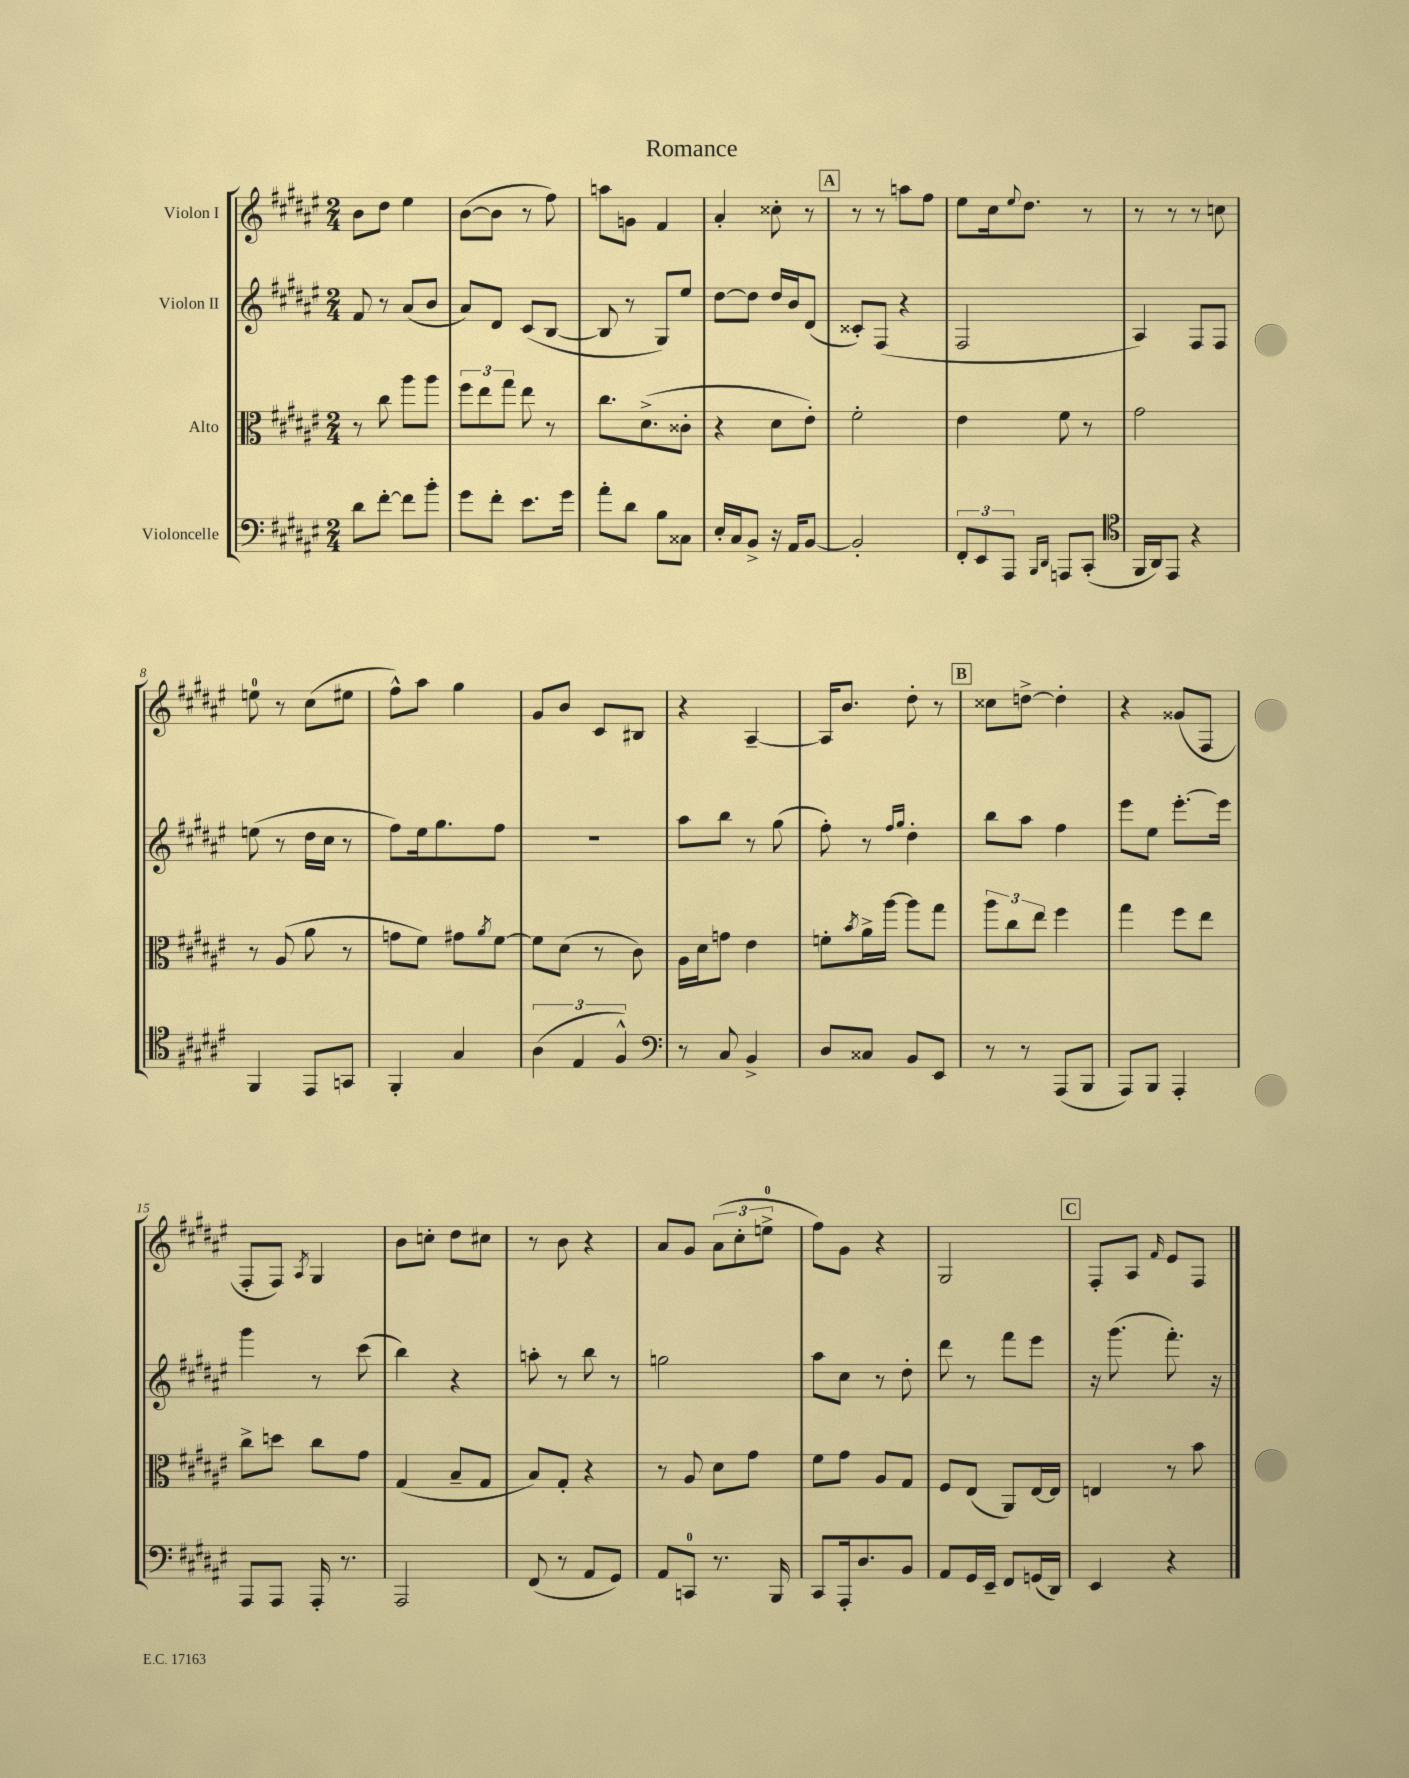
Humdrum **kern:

**kern	**kern	**kern	**kern
*staff4	*staff3	*staff2	*staff1
*clefF4	*clefC3	*clefG2	*clefG2
*k[f#c#g#d#a#e#]	*k[f#c#g#d#a#e#]	*k[f#c#g#d#a#e#]	*k[f#c#g#d#a#e#]
*M2/4	*M2/4	*M2/4	*M2/4
8d#	8r	8f#	8b
[8f#'	8cc#	8r	8dd#
8f#]	8aa#	(8a#	4ee#
8b'	8aa#	8b	.
=	=	=	=
8g#	12ff#	8a#)	([8b
.	12ee#	.	.
8f#'	.	8d#	8b]
.	12gg#	.	.
8.e#	8ee#	(8c#	8r
.	8r	[8B	8ff#)
16g#	.	.	.
=	=	=	=
8a#'	8.cc#	8B]	8aa
8d#	.	8r	8g
.	(8.d#^	.	.
8B	.	8G#)	4f#
8C##	8c##'	8ee#	.
=	=	=	=
16E#'	4r	[8dd#	4a#'
16C#	.	.	.
8BB^	.	8dd#]	.
16r	8d#	16dd#	8cc##'
16AA#	.	16b	.
[8BB	8e#')	(8d#	8r
=	=	=	=
2BB']	2f#'	8c##')	8r
.	.	(8F#	8r
.	.	4r	8aa
.	.	.	8ff#
=	=	=	=
12FF#'	4e#	2F#	8ee#
12EE#	.	.	.
.	.	.	16cc#
12AAA#	.	.	.
.	.	.	8qqee#
.	.	.	8.dd#
16qqBBB	.	.	.
16qqDD#	.	.	.
8AAA	8f#	.	.
(8CC#'	8r	.	8r
=	=	=	=
*clefC4	*	*	*
16FF#	2g#	4A#)	8r
16AA#)	.	.	.
8EE#	.	.	8r
4r	.	8F#	8r
.	.	8F#	8cc
=	=	=	=
4FF#	8r	(8ee	8ee
.	(8A#	8r	8r
8EE#	8a#	16dd#	(8cc#
.	.	16cc#	.
8GG	8r	8r	8ee#
=	=	=	=
4FF#'	8g	8ff#)	8ff#^^)
.	8f#)	16ee#	8aa#
.	.	8.gg#	.
4G#	8g#	.	4gg#
.	8qa#	.	.
.	[8f#	8ff#	.
=	=	=	=
(6A#	8f#]	2r	8g#
.	(8d#	.	8b
6E#	.	.	.
.	8r	.	8c#
6F#^^)	.	.	.
.	8c#)	.	8B#
=	=	=	=
*clefF4	*	*	*
8r	16A#	8aa#	4r
.	16d#	.	.
8C#	8g	8bb	.
4BB^	4e#	8r	[4A#~
.	.	(8gg#	.
=	=	=	=
8D#	8f'	8ff#')	16A#]
.	.	.	8.b
.	8qb	.	.
8C##	16a#^	8r	.
.	[16aa#	.	.
.	.	16qqff#	.
.	.	16qqgg#	.
8BB	8aa#]	4dd#'	8dd#'
8EE#	8gg#	.	8r
=	=	=	=
8r	12aa#	8bb	8cc##
.	12cc#	.	.
8r	.	8aa#	[8dd^
.	12ee#	.	.
(8AAA#	4ff#	4ff#	4dd']
8BBB	.	.	.
=	=	=	=
8AAA#)	4gg#	8eee#	4r
8BBB	.	8ee#	.
4AAA#'	8ff#	[8.eee#'	(8g##
.	8ee#	.	8F#
.	.	16eee#]	.
=	=	=	=
8AAA#	8cc#^	4ggg#	8F#'
8AAA#	8dd	.	8F#)
.	.	.	8qA#
16AAA#'	8cc#	8r	4G#
8.r	.	.	.
.	8g#	(8ccc#	.
=	=	=	=
2AAA#	(4G#	4bb)	8b
.	.	.	8cc'
.	8B~	4r	8dd#
.	8G#	.	8cc#
=	=	=	=
(8FF#	8B)	8aa'	8r
8r	8G#'	8r	8b
8AA#	4r	8bb	4r
8GG#)	.	8r	.
=	=	=	=
8AA#	8r	2gg	8a#
8CC	8A#	.	8g#
8.r	8d#	.	(12a#
.	.	.	12cc#'
.	8g#	.	.
.	.	.	12ee^
16BBB	.	.	.
=	=	=	=
8CC#	8f#	8aa#	8ff#)
16AAA#'	8g#	8cc#	8g#
8.D#	.	.	.
.	8A#	8r	4r
8BB	8G#	8dd#'	.
=	=	=	=
8AA#	8F#	8ddd#	2G#
16GG#	(8E#	8r	.
16EE#~	.	.	.
8FF#	8AA#)	8fff#	.
(16GG	[16E#	8eee#	.
16DD#)	16E#]	.	.
=	=	=	=
4EE#	4E	16r	8F#'
.	.	(8.ggg#	.
.	.	.	8A#
.	.	.	16qqf#
4r	8r	8.fff#')	8e#
.	8b	.	8F#
.	.	16r	.
==	==	==	==
*-	*-	*-	*-
